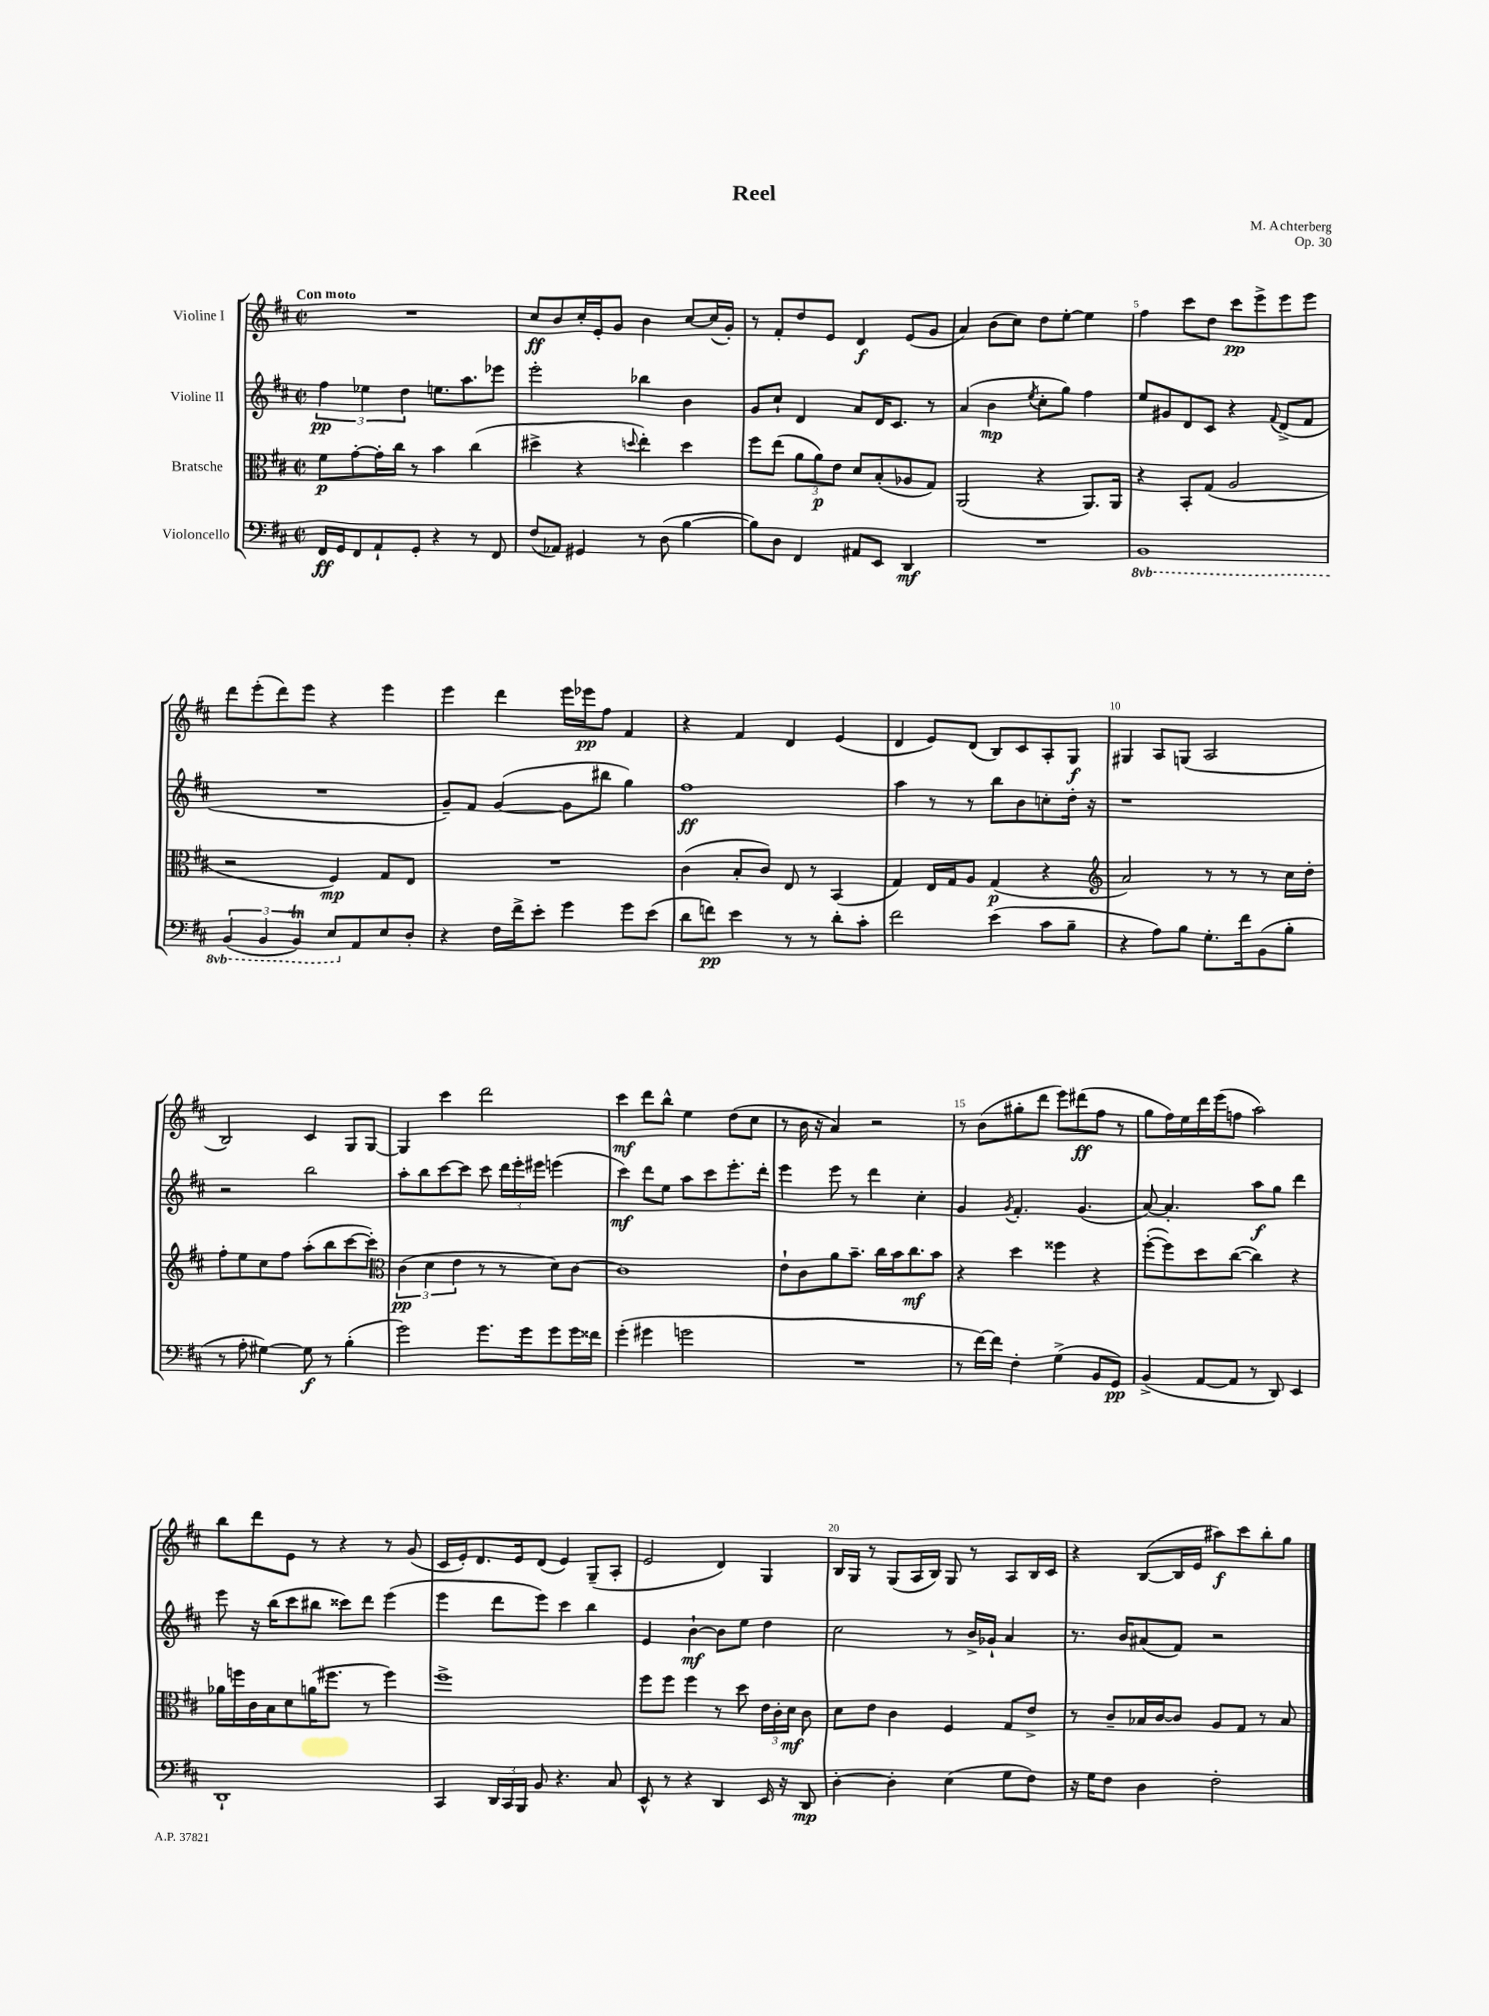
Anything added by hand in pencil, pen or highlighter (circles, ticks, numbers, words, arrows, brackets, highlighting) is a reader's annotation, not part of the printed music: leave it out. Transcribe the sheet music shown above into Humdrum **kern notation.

**kern	**kern	**kern	**kern
*staff4	*staff3	*staff2	*staff1
*clefF4	*clefC3	*clefG2	*clefG2
*k[f#c#]	*k[f#c#]	*k[f#c#]	*k[f#c#]
*M2/2	*M2/2	*M2/2	*M2/2
*met(c|)	*met(c|)	*met(c|)	*met(c|)
16FF#	8f#	6ff#	1r
16GG	.	.	.
8FF#	[8g'	.	.
.	.	6ee-	.
8AA`	16g']	.	.
.	16cc#	.	.
.	.	6dd	.
8GG'	8r	.	.
4r	4b	8.ee	.
.	.	8.aa	.
8r	(4cc#	.	.
8FF#	.	8eee-	.
=	=	=	=
(8F#	4dd#^	2eee'	8cc#
8AA-)	.	.	8b
4GG#	4r	.	16cc#'
.	.	.	16e'
.	.	.	8g
.	8qqdd	.	.
8r	4ee')	4bb-	4b
(8D	.	.	.
[4B	4dd	4b	[8cc#
.	.	.	(16cc#]
.	.	.	16g')
=	=	=	=
8B])	8ff#	8g	8r
8D	(8ee	8cc#`	8f#'
4FF#	12a	4d	8dd
.	12a)	.	.
.	.	.	8e
.	12e	.	.
8AA#	8d	8a	4d
8EE	(8B'	16d	.
.	.	8.c#	.
4DD	8A-	.	(8e
.	8G)	8r	8g
=	=	=	=
1r	(2AA	(4a	4a)
.	.	4b	(8b
.	.	.	8cc#)
.	.	8qee	.
.	4r	8cc#'	8dd
.	.	8gg)	[8ee'
.	8.AA)	4ff#	4ee]
.	16AA	.	.
=	=	=	=
1BBB	4r	8ee	4ff#
.	.	8g#	.
.	8BB'	8d	8ccc#
.	(8G	8c#	8dd
.	2A	4r	8ccc#
.	.	.	8eee^
.	.	8qqf#	.
.	.	(8d^	8eee
.	.	8f#	8eee
=	=	=	=
(6BBB	2r	1r	8ddd
.	.	.	(8eee'
6BBB	.	.	.
.	.	.	8ddd)
6BBB)	.	.	.
.	.	.	8eee
8EE	4F#)	.	4r
8AA	.	.	.
8E	8G	.	4eee
8D'	8E	.	.
=	=	=	=
4r	1r	8g~)	4eee
.	.	8f#	.
16F#	.	([4g	4ddd
16f#^	.	.	.
8e'	.	.	.
4g	.	8g]	16eee
.	.	.	16eee-
.	.	8bb#	8ff#
8g	.	4gg)	4f#
(8e	.	.	.
=	=	=	=
8d	(4c#	1ff#	4r
8f)	.	.	.
4e	8B'	.	4f#
.	8c#)	.	.
8r	8E	.	4d
8r	8r	.	.
8d'	(4BB	.	(4e
8c#'	.	.	.
=	=	=	=
2f#	4G)	4aa	4d
.	16E	8r	8e)
.	16G	.	.
.	8A	8r	(8d
(4e	(4G	8bb	8B)
.	.	8b	8c#
8c#	4r	8cc'	8A'
8B~	.	16dd'	8G
.	.	16r	.
=	=	=	=
*	*clefG2	*	*
4r	2a)	1r	4G#
8A)	.	.	8A
8B	.	.	(8G
8.G'	8r	.	2A
.	8r	.	.
16f#	.	.	.
(8BB	8r	.	.
8B'	16cc#	.	.
.	16dd'	.	.
=	=	=	=
8r	8ff#'	2r	2B)
8A'	8ee	.	.
[4G#)	8cc#	.	.
.	8ff#	.	.
8G#]	(8aa'	2bb	4c#
8r	8bb	.	.
(4B'	[8ccc#	.	8G
.	8ccc#'])	.	[8G
=	=	=	=
*	*clefC3	*	*
2g)	(6c#	8aa'	4G]
.	.	8bb	.
.	6d	.	.
.	.	[8ccc#	4ccc#
.	6e	.	.
.	.	8ccc#]	.
8.g	8r	8ccc#	2ddd
.	8r	24ddd	.
.	.	24eee'	.
16g	.	.	.
.	.	24eee#	.
8g	8d)	(4eee	.
16g	[8c#	.	.
16f##	.	.	.
=	=	=	=
(4g'	1c#]	4ccc#)	4ccc#
4g#	.	8ddd	8ddd
.	.	8ee	8bb^^
2g	.	8aa	4ee
.	.	8ccc#	.
.	.	8.eee'	(8dd
.	.	.	8cc#
.	.	16ddd'	.
=	=	=	=
1r	8e`	4eee	8r
.	8c#	.	16b
.	.	.	16r
.	8a	8eee	4a)
.	8.b~	8r	.
.	.	4ddd	2r
.	16cc#	.	.
.	16b	.	.
.	8.cc#	.	.
.	.	4cc#'	.
.	8b	.	.
=	=	=	=
8r	4r	4g	8r
[16f#)	.	.	(8b
16f#]	.	.	.
.	.	8qg	.
4F#'	4dd	4.f#'	8gg#'
.	.	.	8ddd
(4G^	4ff##	.	8eee)
.	.	(4.g	(8ddd#
8BB	4r	.	8ff#
8GG)	.	.	8r
=	=	=	=
(4BB^	([8ff#'	[8a)	8gg
.	8ff#])	4.a']	16ff#)
.	.	.	16ee
[8AA	8dd	.	16ddd
.	.	.	(16eee
8AA]	([8cc#	.	8ff
8r	4cc#])	8aa	2aa)
8DD)	.	8gg	.
4EE	4r	4ddd	.
=	=	=	=
1DD`	16a-	8eee	8bb
.	16ff	.	.
.	16c#	16r	8ddd
.	16B	(16bb	.
.	8d	8ccc#	8e
.	(16a	8bb#	8r
.	8.ff#	.	.
.	.	8ccc##)	4r
.	8r	8ddd	.
.	4ff#)	(4eee	8r
.	.	.	(8g
=	=	=	=
4CC#	1ff#^	4eee	16c#
.	.	.	16e')
.	.	.	8.d
24DD	.	8ddd	.
24CC#	.	.	.
.	.	.	16e
24BBB	.	.	.
8BB	.	8eee)	(8d
4.r	.	4ccc#	4e)
.	.	4bb	(8G~
8C#	.	.	8A'
=	=	=	=
8EE^^	8ff#	4e	2e
8r	8ff#	.	.
4r	4ff#	[4b`	.
4DD	8r	8b]	4d)
.	8dd	8ee	.
16EE	24e	4dd	4G
.	24c#'	.	.
16r	.	.	.
.	24d	.	.
8DD	8c#	.	.
=	=	=	=
[4D'	8d	2cc#	16B
.	.	.	16G
.	8e	.	8r
4D']	4c#	.	(8G
.	.	.	16A
.	.	.	16B)
(4E	4F#	8r	8G
.	.	16b^	8r
.	.	16g-`	.
8G	8G	4a	8A
8F#)	8e^	.	16B
.	.	.	16c#
=	=	=	=
16r	8r	8.r	4r
16G	.	.	.
8F#	8c#~	.	.
.	.	16b	.
4D	16B-	(8a#	([8B
.	[16c#	.	.
.	8c#]	8f#)	16B]
.	.	.	16e
2F#'	8A	2r	8aa#)
.	8G	.	8ccc#
.	8r	.	8bb'
.	8B-	.	8gg
==	==	==	==
*-	*-	*-	*-
